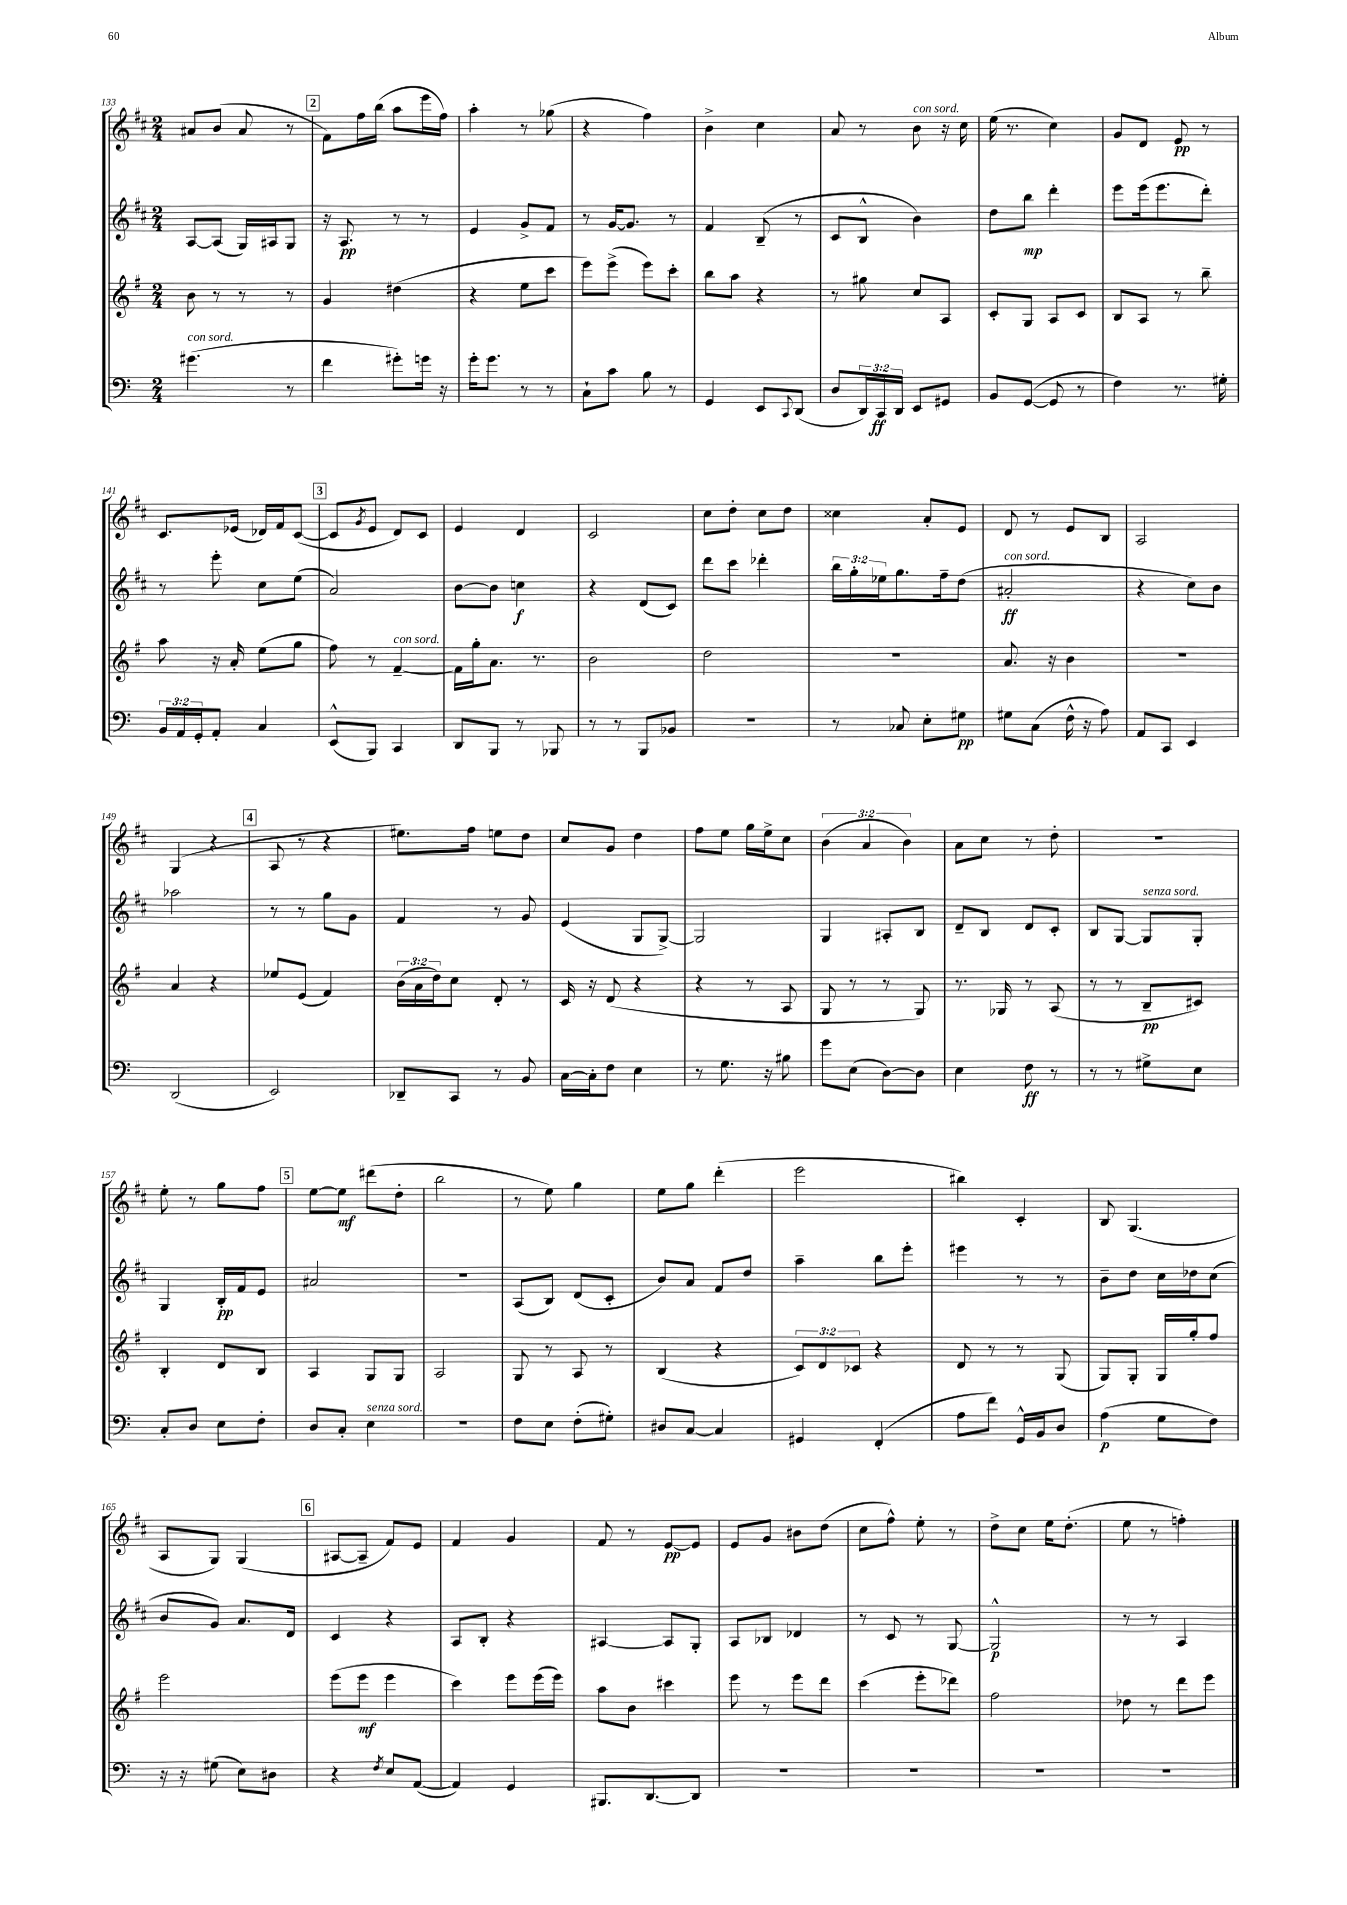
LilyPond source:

<<
\new StaffGroup <<
\new Staff = "s0" {
    \clef treble \key d \major \numericTimeSignature \time 2/4 \override Staff.TupletNumber.text = #tuplet-number::calc-fraction-text
    ais'8 b'8( ais'8 r8 |
    \mark \markup { \box "2" } fis'8) fis''16 b''16( a''8 e'''16 fis''16) |
    a''4-. r8 ges''8( |
    r4 fis''4) |
    b'4-> cis''4 |
    a'8 r8 b'8^\markup { \italic "con sord." } r16 cis''16 |
    e''16( r8. cis''4) |
    g'8 d'8 e'8\pp r8 |
    cis'8. ees'16( des'16) fis'16 cis'8~( |
    \mark \markup { \box "3" } cis'8 \acciaccatura { g'8 } e'8 d'8) cis'8 |
    e'4 d'4 |
    cis'2 |
    cis''8 d''8-. cis''8 d''8 |
    cisis''4 a'8-. e'8 |
    d'8 r8 e'8 b8 |
    a2 |
    g4( r4 |
    \mark \markup { \box "4" } a8 r8 r4 |
    eis''8.) fis''16 e''8 d''8 |
    cis''8 g'8 d''4 |
    fis''8 e''8 g''16 e''16-> cis''8 |
    \tuplet 3/2 { b'4( a'4 b'4) } |
    a'8 cis''8 r8 d''8-. |
    r2 |
    e''8-. r8 g''8 fis''8 |
    \mark \markup { \box "5" } e''8~ e''8\mf dis'''8( d''8-. |
    b''2 |
    r8 e''8) g''4 |
    e''8 g''8 d'''4-.( |
    e'''2 |
    bis''4) cis'4-. |
    b8 g4.( |
    a8 g8) g4( |
    \mark \markup { \box "6" } ais8~ ais8-- fis'8) e'8 |
    fis'4 g'4 |
    fis'8 r8 e'8~\pp e'8 |
    e'8 g'8 bis'8 d''8( |
    cis''8 fis''8-^) e''8-. r8 |
    d''8-> cis''8 e''16 d''8.-.( |
    e''8 r8 f''4-.) \bar "|." |
}
\new Staff = "s1" {
    \clef treble \key d \major \numericTimeSignature \time 2/4 \override Staff.TupletNumber.text = #tuplet-number::calc-fraction-text
    a8~ a8( g16) ais16 g8 |
    \mark \markup { \box "2" } r16 a8.\pp r8 r8 |
    e'4 g'8-> fis'8 |
    r8 g'16~ g'8. r8 |
    fis'4 b8--( r8 |
    cis'8 b8-^ b'4) |
    d''8 b''8\mp d'''4-. |
    e'''8 e'''16( e'''8. d'''8-.) |
    r8 e'''8-. cis''8 e''8( |
    \mark \markup { \box "3" } a'2) |
    b'8~ b'8 c''4\f |
    r4 d'8( cis'8) |
    d'''8 cis'''8 des'''4-. |
    \tuplet 3/2 { b''16 g''16-. ees''16 } g''8. fis''16-- d''8( |
    ais'2-.\ff^\markup { \italic "con sord." } |
    r4 cis''8) b'8 |
    aes''2 |
    \mark \markup { \box "4" } r8 r8 g''8 g'8 |
    fis'4 r8 g'8 |
    e'4( g8 g8~->) |
    g2 |
    g4 ais8-. b8 |
    d'8-- b8 d'8 cis'8-. |
    b8 g8~ g8^\markup { \italic "senza sord." } g8-. |
    g4 b16-.\pp fis'16 e'8 |
    \mark \markup { \box "5" } ais'2 |
    R2 |
    a8( b8) d'8( cis'8-. |
    b'8) a'8 fis'8 d''8 |
    a''4-- b''8 e'''8-. |
    eis'''4 r8 r8 |
    b'8-- d''8 cis''16 des''16 cis''8( |
    b'8 g'8) a'8. d'16 |
    \mark \markup { \box "6" } cis'4 r4 |
    a8 b8-. r4 |
    ais4~ ais8 g8-. |
    a8 bes8 des'4 |
    r8 cis'8 r8 g8~ |
    g2-^\p |
    r8 r8 a4 \bar "|." |
}
\new Staff = "s2" {
    \clef treble \key g \major \numericTimeSignature \time 2/4 \override Staff.TupletNumber.text = #tuplet-number::calc-fraction-text
    b'8 r8 r8 r8 |
    \mark \markup { \box "2" } g'4 dis''4( |
    r4 e''8 c'''8 |
    e'''8) e'''8->( e'''8) c'''8-. |
    b''8 a''8 r4 |
    r8 gis''8 c''8 a8 |
    c'8-. g8 a8 c'8 |
    b8 a8 r8 b''8-- |
    a''8 r16 a'16-. e''8( g''8 |
    \mark \markup { \box "3" } fis''8) r8 fis'4~--^\markup { \italic "con sord." } |
    fis'16 g''16-. a'8. r8. |
    b'2 |
    d''2 |
    r2 |
    a'8. r16 b'4 |
    r2 |
    a'4 r4 |
    \mark \markup { \box "4" } ees''8 e'8( fis'4) |
    \tuplet 3/2 { b'16( a'16 d''16) } c''8 d'8-. r8 |
    c'16 r16 d'8( r4 |
    r4 r8 a8 |
    g8 r8 r8 g8) |
    r8. ges16 r8 a8( |
    r8 r8 b8--\pp cis'8) |
    b4-. d'8 b8 |
    \mark \markup { \box "5" } a4 g8 g8 |
    a2 |
    g8 r8 a8 r8 |
    b4( r4 |
    \tuplet 3/2 { c'8) d'8 ces'8 } r4 |
    d'8 r8 r8 g8( |
    g8) g8-. g16 g''16-. fis''8 |
    e'''2 |
    \mark \markup { \box "6" } e'''8( e'''8\mf e'''4 |
    c'''4) e'''8 e'''16( e'''16) |
    a''8 b'8 cis'''4 |
    e'''8 r8 e'''8 d'''8 |
    c'''4( e'''8-. des'''8) |
    fis''2 |
    des''8 r8 d'''8 e'''8 \bar "|." |
}
\new Staff = "s3" {
    \clef bass \key c \major \numericTimeSignature \time 2/4 \override Staff.TupletNumber.text = #tuplet-number::calc-fraction-text
    gis'4.^\markup { \italic "con sord." }( r8 |
    \mark \markup { \box "2" } f'4 gis'8-.) g'16 r16 |
    g'16-. g'8. r8 r8 |
    c8-! c'8 b8 r8 |
    g,4 e,8 \appoggiatura { c,8 } d,8( |
    d8 \tuplet 3/2 { d,16) c,16\ff d,16 } e,8 gis,8 |
    b,8 g,8~( g,8 r8 |
    f4) r8. gis16-. |
    \tuplet 3/2 { b,16 a,16 g,16-. } a,8-. c4 |
    \mark \markup { \box "3" } e,8-^( b,,8) c,4 |
    d,8 b,,8 r8 bes,,8 |
    r8 r8 b,,8 bes,8 |
    R2 |
    r8 ces8 e8-. gis8\pp |
    gis8 c8( f16-^ r16 a8) |
    a,8 c,8 e,4 |
    d,2( |
    \mark \markup { \box "4" } e,2) |
    des,8-- c,8 r8 b,8 |
    c16~ c16-. f8 e4 |
    r8 g8. r16 bis8 |
    g'8 e8( d8~) d8 |
    e4 f8\ff r8 |
    r8 r8 gis8-> e8 |
    c8-. d8 e8 f8-. |
    \mark \markup { \box "5" } d8 c8-. e4^\markup { \italic "senza sord." } |
    r2 |
    f8 e8 f8-.( gis8-.) |
    dis8 c8~ c4 |
    gis,4 f,4-.( |
    a8 f'8) g,16-^ b,16 d8 |
    a4\p( g8 f8) |
    r16 r16 gis8( e8) dis8 |
    \mark \markup { \box "6" } r4 \acciaccatura { f8 } e8 a,8~( |
    a,4) g,4 |
    bis,,8. d,8.~ d,8 |
    R2 |
    R2 |
    R2 |
    R2 \bar "|." |
}
>>
>>
\layout { \context { \Score currentBarNumber = #133 } }
